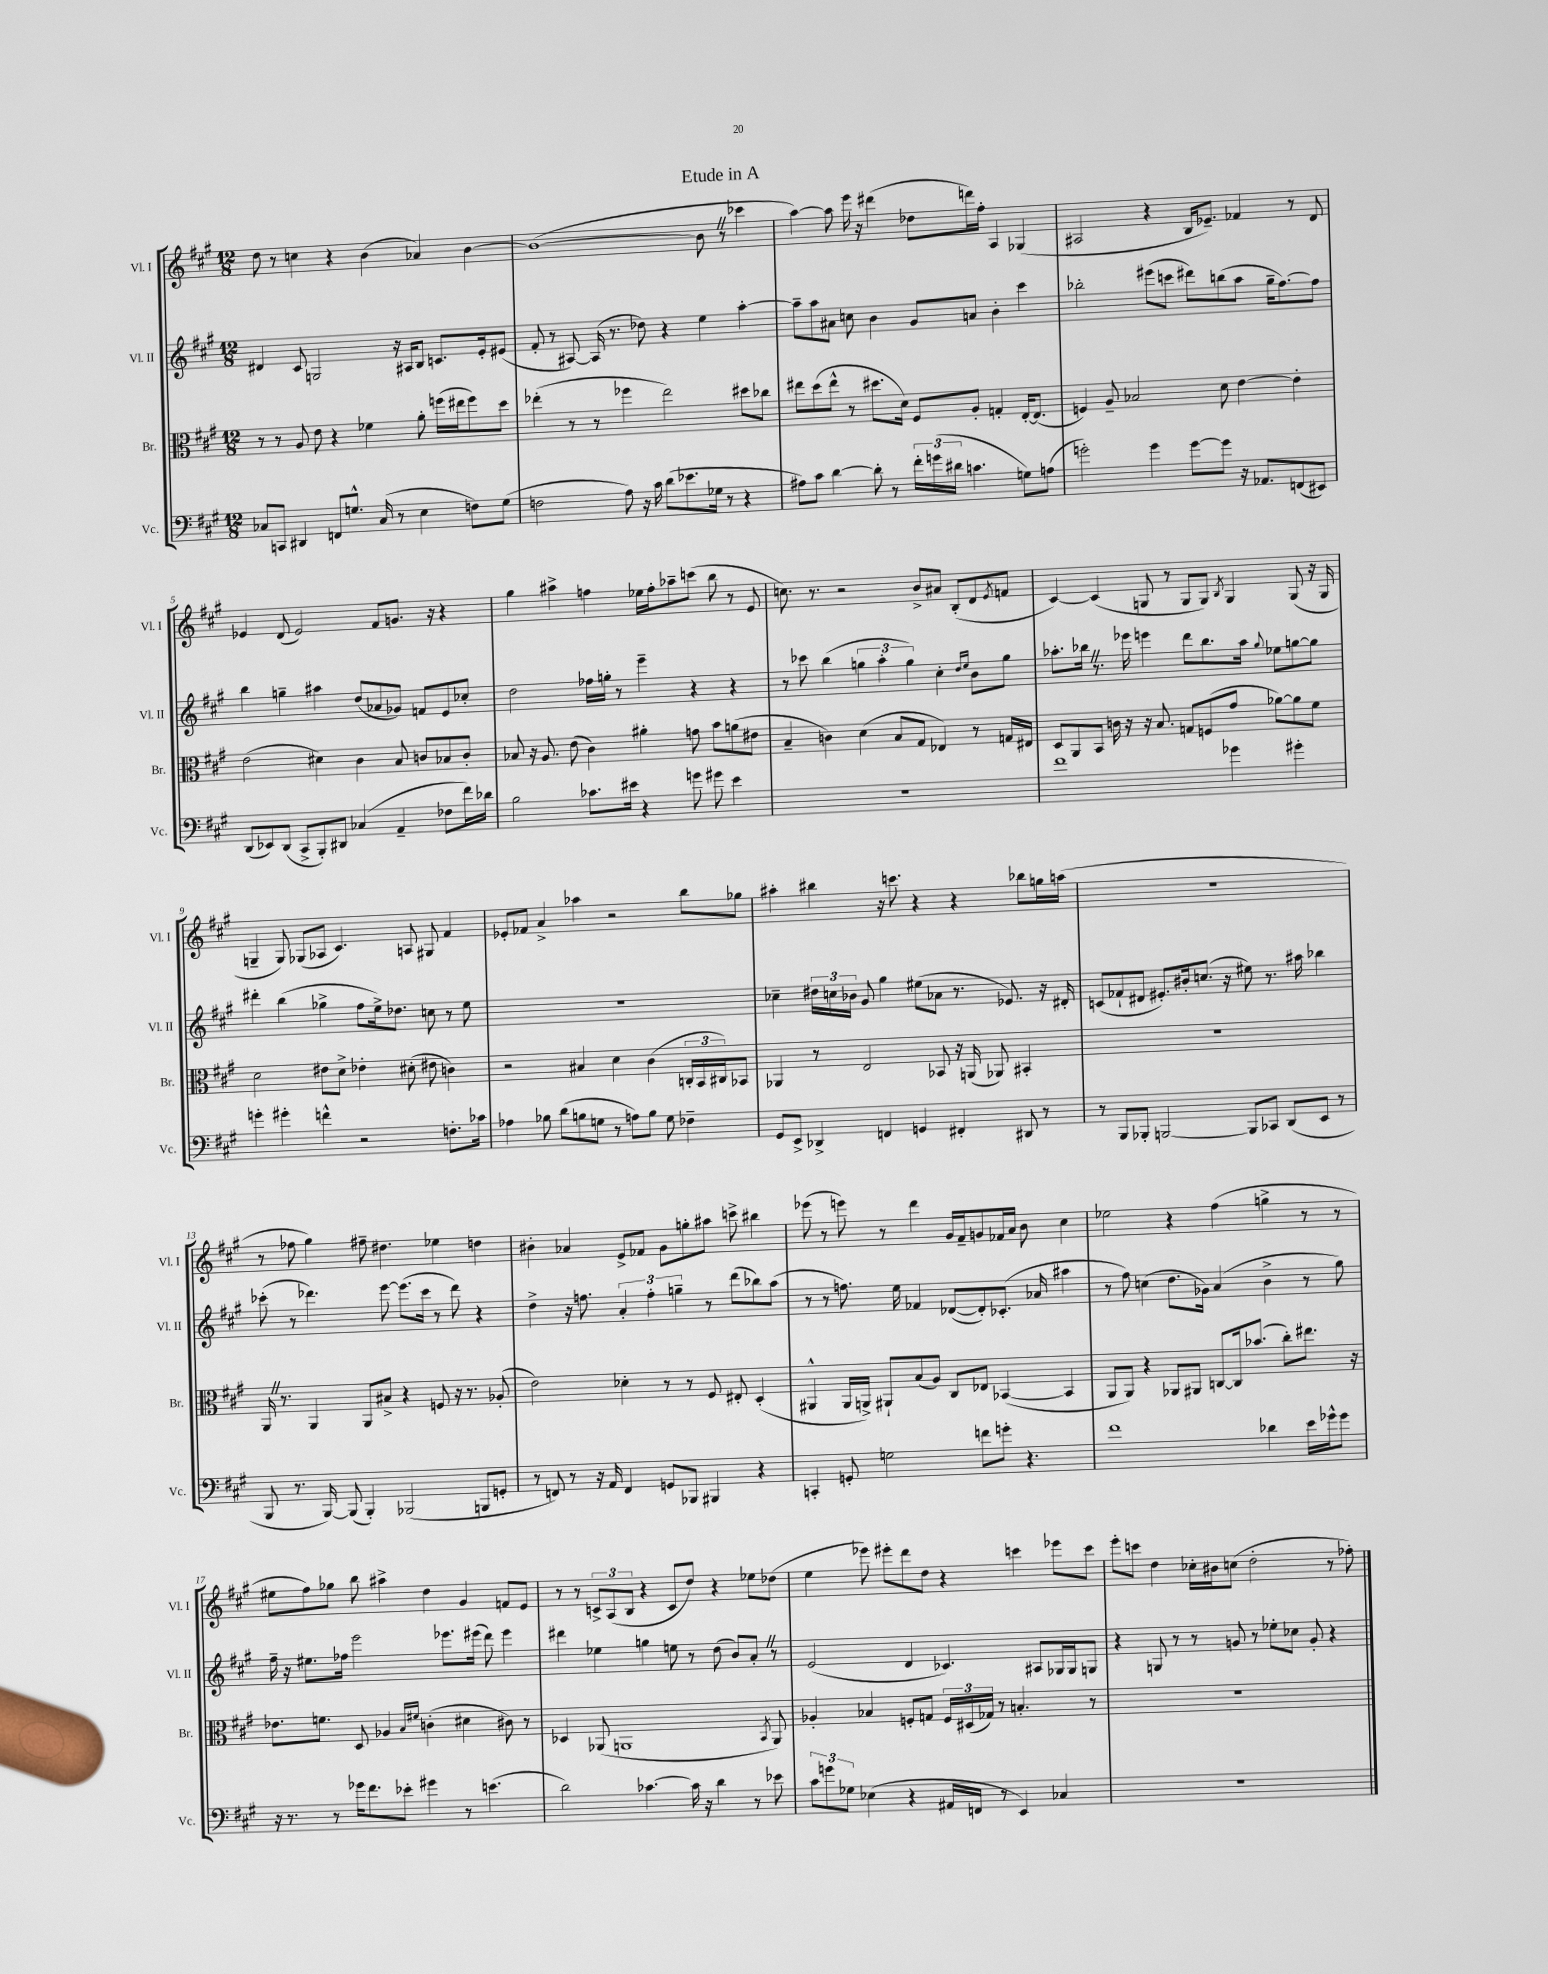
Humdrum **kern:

**kern	**kern	**kern	**kern
*part4	*part3	*part2	*part1
*staff4	*staff3	*staff2	*staff1
*I"Vc.	*I"Br.	*I"Vl. II	*I"Vl. I
*I'Vc.	*I'Br.	*I'Vl. II	*I'Vl. I
*clefF4	*clefC3	*clefG2	*clefG2
*k[f#c#g#]	*k[f#c#g#]	*k[f#c#g#]	*k[f#c#g#]
*M12/8	*M12/8	*M12/8	*M12/8
=1	=1	=1	=1
8C-X/L	8r	4d#X/	8dd\
8CCn/J	8r	.	8r
4DD#X/	8A/	8c#/	4ccn\
.	8e\	2Gn/	.
8FFn/L	4r	.	4r
8.Gn^^/J	.	.	.
.	4f-X\	.	(4b\
(16C-/	.	.	.
8r	.	16r	.
.	.	16A#X/KL	.
4E\	8a'\	8B/J	4a-X/)
.	(16ffn\LL	8.cn/L	.
.	16ee#X\J	.	.
8Fn\L)	8ff\)	.	[4b\
.	.	16e'/k	.
(8G\J	8dd\J	(8e#X/J	.
=2	=2	=2	=2
2Fn\	(4ee-X'\	8f#'/	(1b_
.	.	8r	.
.	8r	[8A#X/)	.
.	8r	(16A#/]	.
.	.	8.r	.
8A\)	4ff-X\	.	.
16r	.	8dd-X\)	.
16c#\	.	.	.
(8d\L	2ee-\)	4r	.
8.e-X\	.	.	.
.	.	4ee\	8bZ\]
16G-X\Jk	.	.	.
8r	.	.	8r
4r	8dd#X\L	[4aa'\	4ccc-X\
.	8cc-X\J	.	.
=3	=3	=3	=3
8A#X\L)	8ee#X\L	8aa~\L]	[4aa\)
8c#\J	(8dd\	8aa\	.
[4d\	8ee#^^\J	8a#X\J	8aa\]
.	8r	8ccn\	16eee\
.	.	.	16r
8d'\]	8.dd#X\L	4b\	(4ddd#X\
8r	.	.	.
.	16d\Jk)	.	.
24f#'\LL	8F#/L	8g#/L	8dd-X\L
(24gn\	.	.	.
24d#X\JJ	.	.	.
4.cn\	8A'/J	8an/J	16dddn\L)
.	.	.	16ff#'\JJ
.	4Gn'/	4b'\	4A/
8Gn\L)	[16E'/KL	4ccc#\	(4G-X/
.	(8.E/J]	.	.
(8An\J	.	.	.
=4	=4	=4	=4
2gn'\)	4Fn/)	2bb-X'\	2A#X/
.	8A~/	.	.
.	2B-X/	.	.
4g\	.	(8eee#X\L	4r
.	.	8cccn\J	.
[8g\L	.	8ddd#X\L)	16B/KL
.	.	.	8.e-X~/J)
8g\J]	8d\	(8bbn\	.
16r	[4e\	8aa\J	4f-X/
8.AA-X/L	.	.	.
.	.	16gg#~\KL	.
.	.	[8.ff#\)	.
(8FFn/	4e'\]	.	8r
8EE#X/J)	.	8ff#\J]	8d/
!!LO:LB:g=z
=5	=5	=5	=5
(8DD/L	(2e\	4bb\	4e-X/
8EE-X/)	.	.	.
(8DD/J	.	4ggn~\	(8d/
8CC#^/L	.	.	2e-/)
8BBB'/)	4d#X\)	4aa#X\	.
8DD#X/J	.	.	.
(4C-X/	4c#\	(8dd/L	.
.	.	8a-X/	8f#/L
4AA~/	8B/	8g-X/J)	8.gn/J
.	8cn/L	8fn/L	.
.	.	.	16r
8F-X\L	8B-X/	8e/	4r
16f#\L)	8c'/J	8cc-X'/J	.
16d-X\JJ	.	.	.
=6	=6	=6	=6
2B\	8B-X/	2dd\	4gg#\
.	16r	.	.
.	8.A/	.	.
.	.	.	4aa#X^\
.	(8e\	.	.
8.c-X\L	4c#\)	16ff-X\LL	4ffn\
.	.	16ggn'\JJ	.
.	.	8r	.
16e#X\Jk	.	.	.
4r	4a#X'\	4eee~\	16ee-X\LL
.	.	.	16ff'\J
.	.	.	8aa-X~\
8gn\	8gn\	4r	(8cccn\J
8g#X\	8b\L	.	8bb\
4e#\	(8an\	4r	8r
.	8e#X\J	.	8e/
=7	=7	=7	=7
1.r	4B~/	8r	8.ccn\)
.	.	8ccc-X\	.
.	.	.	8.r
.	4cn\)	(4bb\	.
.	.	.	2r
.	(4d\	6ggn\	.
.	.	6aa'\	.
.	8B/L	.	.
.	.	6gg\)	.
.	8G#/J	.	8b^/L
.	4E-X/)	4cc#'\	8a#X/J
.	.	.	(8B'/L
.	.	16qqdd/LL	.
.	.	16qqee/JJ	.
.	8r	8b\L	8d/
.	.	.	8qe/
.	16Gn/LL	8gg\J	8fn/J
.	16E#X/JJ	.	.
=8	=8	=8	=8
1f#	8D/L	8.aa-X'\L	[4c#/)
.	8AA/	.	.
.	.	16bb-XZ\Jk	.
.	8BB/J	8.r	(4c#/]
.	16cn\	.	.
.	16r	16eee-X\	.
.	16r	4eeen\	8Gn/
.	8.B/	.	.
.	.	.	8r
.	8Gn/L	8ddd\L	8G/L
.	(8Fn/	8.bb-\	8G/J)
.	.	.	8qB/
4g-X\	8g#/J	.	4G/
.	.	16aa-\Jk	.
.	.	8qqgg#/	.
.	[8a-X\L)	8ee-X\L	.
4g#X'\	8a-\]	[8ggn\	(8G/
.	8f#\J	8gg\J]	16r
.	.	.	16G/
!!LO:LB:g=z
=9	=9	=9	=9
4gn'\	2d\	4ddd#X'\	4Gn~/
4g#X'\	.	(4bb\	8G/)
.	.	.	(8G-X/L
4fn^^\	8e#X\L	4gg-X^\	8A-X/J
.	8d^\J	.	4.c#/)
2r	4e-X'\	8ff#\L	.
.	.	16ee^\k)	.
.	.	8.dd-X\J	.
.	(8d#X'\	.	8An/
.	8e#X\	8ccn\	8G#X/
8.Fn'\L	4cn\)	8r	4f#/
.	.	8ee\	.
16c-X\Jk	.	.	.
=10	=10	=10	=10
4A-X\	2r	1.r	8e-X'/L
.	.	.	8f-X/J
8B-X\	.	.	4a^/
(8d\L	.	.	.
8Bn\	4B#X/	.	4aa-X\
8Gn\J	.	.	.
8r	4d\	.	2r
8An\L)	.	.	.
8B\J	(4c#\	.	.
8G\	.	.	.
4F-X~\	24Cn'/LL	.	8bb\L
.	24BB/	.	.
.	24C#X/J)	.	.
.	8BB-X/J	.	8gg-X\J
=11	=11	=11	=11
8GG#/L	4AA-X/	4cc-X~\	4aa#X'\
8EE^/J	.	.	.
4DD-X^/	8r	24dd#X\LL	4bb#X\
.	.	24ccn\	.
.	.	24b-X\JJ	.
.	2E/	8g#/	.
4FFn/	.	4gg#\	16r
.	.	.	8.cccn\
4GGn/	.	(8ee#X\L	4r
.	8BB-X/	8a-X\J	.
4FF#X'/	16r	8.r	4r
.	(16AAn/	.	.
.	8AA-X/)	.	.
.	.	8.e-X/)	.
8DD#X/	4BB#X'/	.	8bb-X\L
8r	.	16r	16ggn\L
.	.	16d#X'/	(16aan\JJ
=12	=12	=12	=12
8r	1.r	(8cn/L	1.r
8BBB/L	.	8f-X`/	.
8BBB-X'/J	.	8d#X/J	.
[2BBBn/	.	8.e#X'/L)	.
.	.	16b#X'/k	.
.	.	(8.ccn/J	.
.	.	16r	.
8BBB/L]	.	8ee#X\)	.
8CC-X/J	.	8.r	.
(8DD/L	.	.	.
.	.	16aa#X\	.
8EE/J	.	4bb-X\	.
8r	.	.	.
!!LO:LB:g=z
=13	=13	=13	=13
8BBB/	16AAZ/	(8ccc-X'\	8r
.	8.r	.	.
8.r	.	8r	8ff-X\
.	4AA/	4.ddd-X\)	4gg#\)
[16BBB/)	.	.	.
(8BBB/]	.	.	.
4BBB'/)	8AA/L	.	8ff#X~\
.	8B#X^/J	[8eee\	4.dd#X\
(2BBB-X/	4r	(8.eee\L]	.
.	.	16ccc-\Jk	.
.	8Fn/	8r	4ee-X\
.	16r	8ddd-\)	.
.	8.r	.	.
8BBBn/L	.	4r	4ddn\
8GGn'/J	(8A-X'/	.	.
=14	=14	=14	=14
8r	2e\)	4dd^\	4b#X'\
8FFn/)	.	.	.
8r	.	16r	4a-X/
.	.	8.ffn\	.
16r	.	.	.
16AA/	.	.	.
4FF/	4d-X'\	6a'/	8e^/L
.	.	.	8f-X/J
.	.	6ff'\	.
8GGn/L	8r	.	8g#\L
.	.	6ggn~\	.
8BBB-X/J	8r	.	8ggn'\
4BBB#X/	8F#/	8r	8aa#X\J
.	8E#X'/	(8ddd\L	8cccn^\
4r	(4D'/	8bb-X\)	4bb#X\
.	.	(8aa\J	.
=15	=15	=15	=15
4CCn'/	4AA#X^^/	8r	(8eee-X\
.	.	8r	8r
8GGn'/	16AA#/LL	8.ffn\)	8eeen\)
.	16AAn^/JJ)	.	.
2Gn\	8AA#X`/L	.	8r
.	.	16ee\	.
.	(8B/	4f-X/	4ddd\
.	8A/J)	.	.
.	8C#/L	([8d-X/L	16g#/LL
.	.	.	16f#~/J
8fn\L	8E-X/J	8d-'/])	8gn/
8gn'\J	([4BB-X/	(8.c-X'/J	16f-X/L
.	.	.	16a/JJ
4.r	.	.	8b\
.	.	16a-X/	.
.	4BB-/]	4aa#X\	4cc#\
=16	=16	=16	=16
1f#	8AA/L	8r	2ee-X\
.	8AA/J)	8ff#\)	.
.	4r	(4ccn\	.
.	8AA-X/L	8.dd\L	4r
.	8AA#X/J	.	.
.	.	16g-X\Jk)	.
.	[8Cn/L	(4a/	(4ff#\
.	16C/k]	.	.
.	(8.b-X/J	.	.
4d-X\	.	4b^\	4ggn^\
.	8cc#'\L)	.	.
16e\LL	8.ee#X\J	8r	8r
16g-X^^\J	.	.	.
8g-\J	.	8gg#\)	8r
.	16r	.	.
!!LO:LB:g=z
=17	=17	=17	=17
16r	8.e-X\L	16ff#~\	8ee#X\L
8.r	.	16r	.
.	.	8.ee#X\L	8ff#\)
.	8.fn\J	.	.
8r	.	.	8gg-X\J
.	.	16ff-X\Jk	.
16g-X\KL	8D/	2eee\	8bb\
8.f#\	.	.	.
.	4A-X/	.	4aa#X^\
8e-X'\J	.	.	.
.	16qqB/LL	.	.
.	16qqf#X/JJ	.	.
4g#X\	(4cn'\	.	4dd\
.	.	8.eee-X\L	.
8r	4d#X\	.	4g#/
.	.	(16eee#X\Jk	.
(4.en\	.	8ddd\)	.
.	8c#X\)	4eee#\	8fn/L
.	8r	.	8e/J
=18	=18	=18	=18
2d\)	4D-X/	4ddd#X\	8r
.	.	.	8r
.	(8AA-X/	4ee-X\	12cn^/L
.	.	.	(12A/
.	1AAn	.	.
.	.	.	12B/J
[4.c-X\	.	4ggn\	4r
.	.	8een\	8c/L
16c-\]	.	8r	8dd/J)
16r	.	.	.
4d\	.	(8dd\	4r
.	.	8b/L)	.
8r	.	8a'Z/J	8ee-X\L
.	8qBB/	.	.
8e-X\	8AA/)	8r	(8dd-X\J
=19	=19	=19	=19
12c#\L	4A-X'/	(2e/	4ee\
12gn\	.	.	.
12G-X\J	.	.	.
(4E-X\	4B-X/	.	8eee-X\)
.	.	.	8eee#X'\L
4r	8Fn'/L	4d/	8ddd\
.	8Gn/J	.	8dd\J
16AA#X/LL	24F/LL	4.c-X/)	4r
.	(24D#X/	.	.
16FFn/JJ	.	.	.
.	24G-X/JJ)	.	.
8r	8r	.	.
4EE/)	4.Bn'/	.	4cccn\
.	.	8A#X/L	.
4C-X/	.	16G-X/L	8eee-X\L
.	.	16G-/J	.
.	8r	8Gn/J	8ccc\J
=20	=20	=20	=20
1.r	1.r	4r	8eee'\L
.	.	.	8cccn\J
.	.	8Gn/	4dd\
.	.	8r	.
.	.	8r	16cc-X'\LL
.	.	.	16b#X\J
.	.	8gn/	(8ccn\J
.	.	8r	2dd'\
.	.	8ee-X'\L	.
.	.	8cc-X\J	.
.	.	8g'/	.
.	.	4r	8r
.	.	.	8ff-X'\)
==	==	==	==
*-	*-	*-	*-
